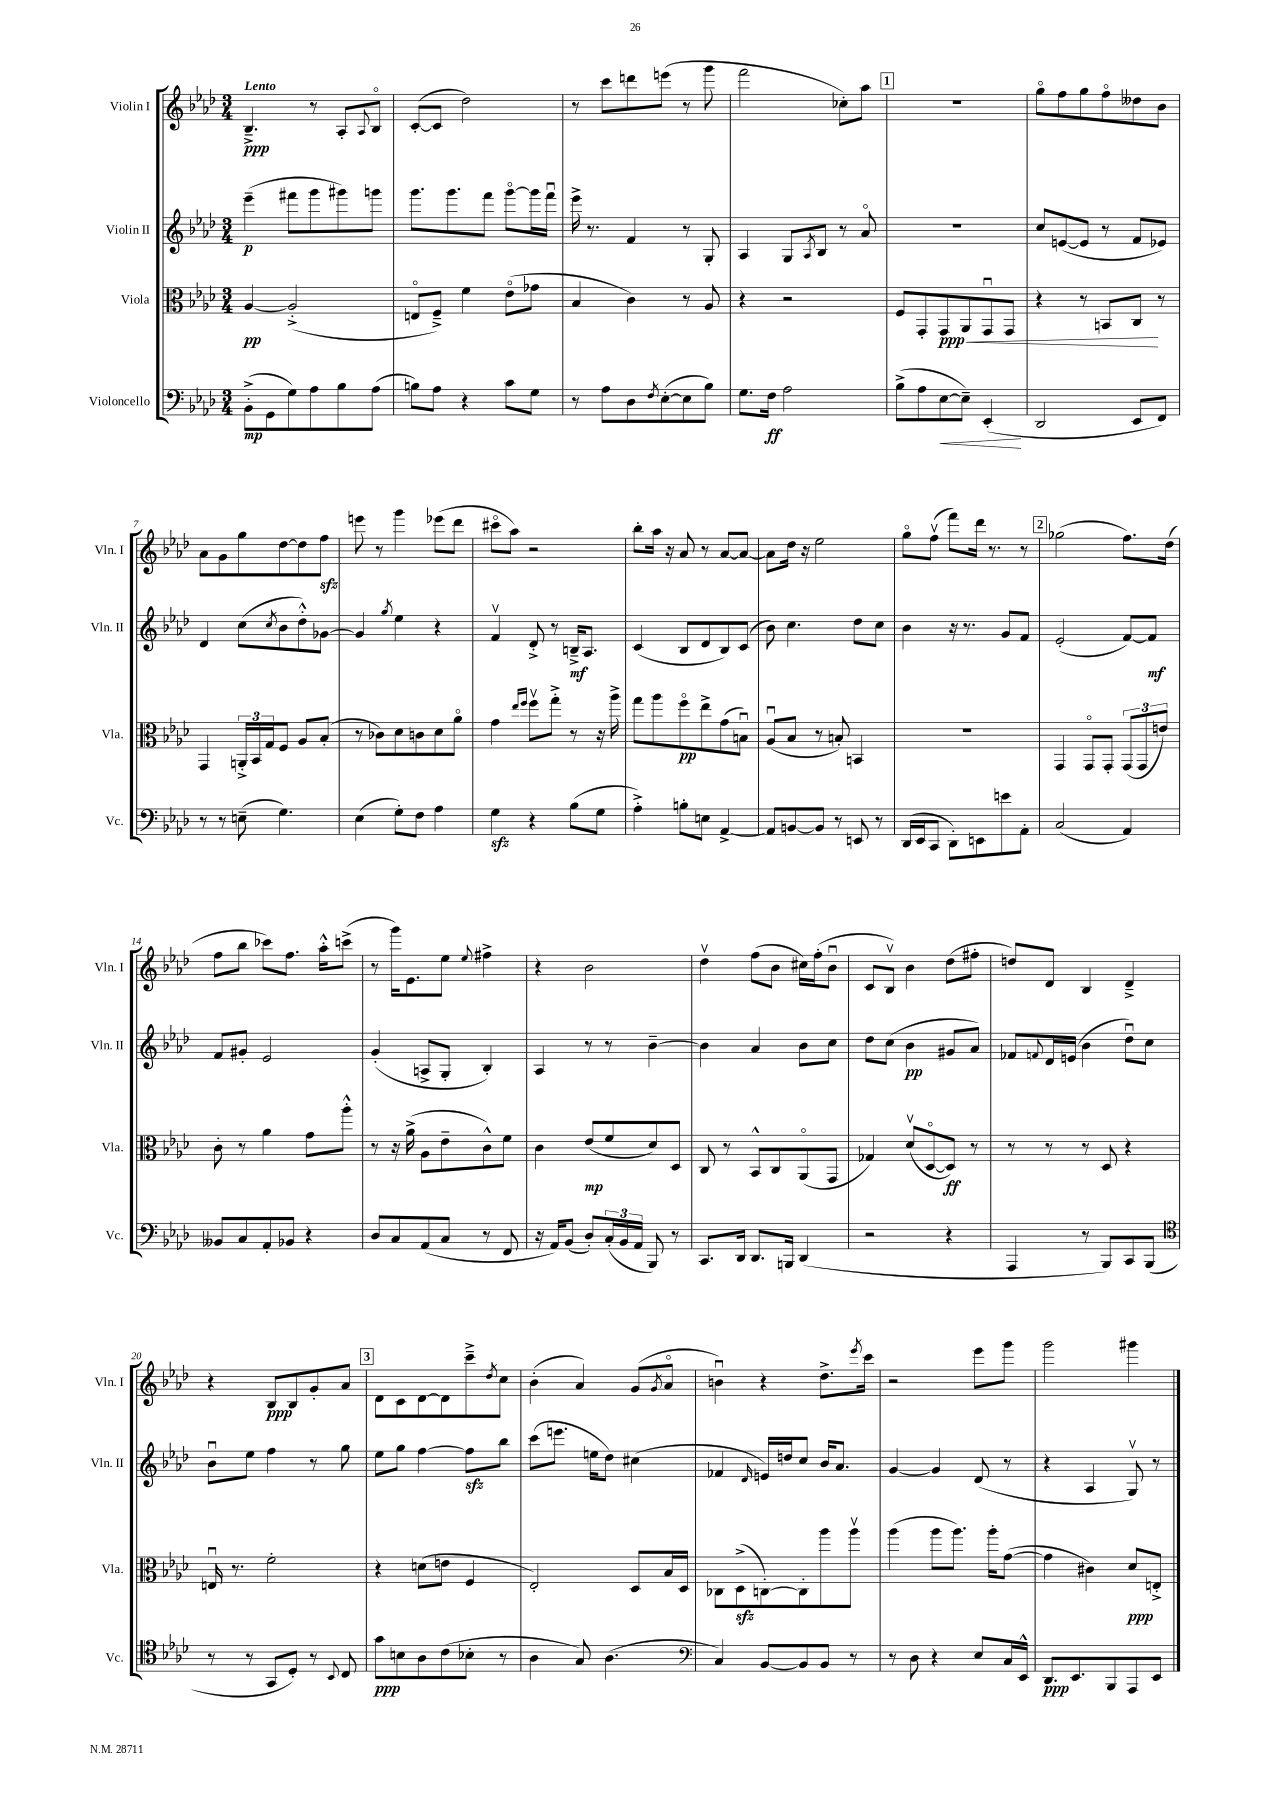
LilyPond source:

<<
\new StaffGroup <<
\new Staff = "s0" \with { instrumentName = "Violin I" shortInstrumentName = "Vln. I" } {
    \clef treble \key aes \major \numericTimeSignature \time 3/4 \tempo "Lento"
    bes4.--->\ppp r8 aes8-. \appoggiatura { aes8 } bes8\flageolet |
    c'8~-.( c'8 des''2) |
    r8 c'''8 d'''8 e'''8( r8 g'''8 |
    f'''2 ces''8-.) aes''8 |
    \mark \markup { \box "1" } R2. |
    g''8\flageolet f''8 g''8 f''8\flageolet deses''8 bes'8 |
    aes'8 g'8 g''8 des''8~ des''8 f''8\sfz |
    e'''8 r8 g'''4 ees'''8( des'''8 |
    cis'''8\flageolet aes''8) r2 |
    bes''8-. aes''16 r16 aes'8 r8 aes'8~ aes'8~ |
    aes'8 des''16 r16 ees''2 |
    g''8\flageolet f''8\upbow( f'''8) des'''16 r8. r8 |
    \mark \markup { \box "2" } ges''2( f''8.) des''16( |
    f''8 bes''8 ces'''8) f''8. aes''16-.-^ c'''8->( |
    r8 g'''16) ees'8. ees''8 \appoggiatura { ees''8 } fis''4-> |
    r4 bes'2 |
    des''4\upbow f''8( bes'8 cis''16) f''16-.( bes'8\downbow |
    c'8 bes8\upbow) bes'4 des''8( fis''8-. |
    d''8) des'8 bes4 des'4---> |
    r4 bes8\ppp bes8 g'8-. aes'8 |
    \mark \markup { \box "3" } des'8 c'8 des'8~ des'8 c'''8---> \acciaccatura { des''8 } c''8 |
    bes'4-.( aes'4) g'8( \acciaccatura { g'8 } aes'8\flageolet |
    b'4\downbow) r4 des''8.-> \acciaccatura { ees'''8 } c'''16 |
    r2 ees'''8 g'''8 |
    g'''2 gis'''4 \bar "|." |
}
\new Staff = "s1" \with { instrumentName = "Violin II" shortInstrumentName = "Vln. II" } {
    \clef treble \key aes \major \numericTimeSignature \time 3/4
    ees'''4--\p( fis'''8 g'''8 gis'''8) g'''8 |
    g'''8. g'''8. f'''8 g'''8~\flageolet g'''16 f'''16\downbow |
    ees'''16-> r8. f'4 r8 g8-. |
    aes4 g8 \acciaccatura { aes8 } bes8 r8 aes'8\flageolet |
    \mark \markup { \box "1" } R2. |
    c''8 e'8~( e'8 r8 f'8 ees'8) |
    des'4 c''8( \acciaccatura { c''8 } bes'8 des''8-.-^) ges'8~ |
    ges'4 \acciaccatura { g''8 } ees''4 r4 |
    f'4\upbow des'8-.-> r8 b16--->\mf aes8. |
    c'4( bes8 des'8 bes8) c'8( |
    bes'8) c''4. des''8 c''8 |
    bes'4 r16 r8. g'8 f'8 |
    \mark \markup { \box "2" } ees'2-.( f'8~) f'8\mf |
    f'8 gis'8-. ees'2 |
    g'4-.( a8-> g8-. bes4-.) |
    aes4 r8 r8 bes'4~-- |
    bes'4 aes'4 bes'8 c''8 |
    des''8 c''8( bes'4\pp gis'8 aes'8) |
    fes'8 \appoggiatura { f'8 } des'16 e'16( bes'4 des''8\downbow) c''8 |
    bes'8\downbow ees''8 f''4 r8 g''8 |
    \mark \markup { \box "3" } ees''8 g''8 f''4~ f''8\sfz bes''8 |
    c'''8( e'''8. e''16 des''8) cis''4( |
    fes'4 \grace { des'16 } e'16) d''16 c''8 bes'16 aes'8. |
    g'4~ g'4 des'8( r8 |
    r4 aes4 g8\upbow) r8 \bar "|." |
}
\new Staff = "s2" \with { instrumentName = "Viola" shortInstrumentName = "Vla." } {
    \clef alto \key aes \major \numericTimeSignature \time 3/4
    aes4~\pp aes2-.->( |
    e8\flageolet f8--->) f'4 ees'8\flageolet( ges'8 |
    bes4 c'4) r8 aes8 |
    r4 r2 |
    \mark \markup { \box "1" } f8 g,8-. g,8\ppp\< aes,8 g,8\downbow g,8 |
    r4 r8 b,8 c8\! r8 |
    g,4 \tuplet 3/2 { a,16-.-> bes,16 g16 } f8 aes8 bes8-.( |
    r8 ces'8) des'8 c'8 des'8 aes'8\flageolet |
    g'4 \grace { ees''16 f''16 } f''8\upbow g''8-.-> r8 r16 aes''16-> |
    g''8 aes''8 f''8\flageolet\pp ees''8-> g'8( b8\downbow) |
    aes8\downbow( bes8 r8 b8-.) b,4 |
    R2. |
    \mark \markup { \box "2" } g,4 g,8\flageolet g,8-. \tuplet 3/2 { g,8( g,8 e'8) } |
    c'8-. r8 aes'4 g'8 aes''8-.-^ |
    r8 r16 aes'16->( aes8 ees'8-- c'8-^) f'8 |
    c'4 ees'8\mp( f'8 des'8) des8 |
    c8 r8 bes,8-^ c8 aes,8\flageolet( g,8 |
    ges4) des'8\upbow( des8~\flageolet des8\ff) r8 |
    r8 r8 r8 des8 r4 |
    e16\downbow r8. f'2-. |
    \mark \markup { \box "3" } r4 d'8( e'8 f4 |
    ees2-.) des8 bes16 des16 |
    ces8 des8->\sfz( c8~-.) c8-. aes''8 aes''8\upbow |
    aes''4( aes''8 aes''8.) aes''16-. g'8~( |
    g'4 cis'4) des'8\ppp e8-.-> \bar "|." |
}
\new Staff = "s3" \with { instrumentName = "Violoncello" shortInstrumentName = "Vc." } {
    \clef bass \key aes \major \numericTimeSignature \time 3/4
    bes,8-.->\mp( g,8 g8) aes8 bes8 aes8( |
    b8) aes8 r4 c'8 g8 |
    r8 aes8 des8 \acciaccatura { f8 } ees8~-.( ees8 bes8) |
    g8. f16\ff aes2 |
    \mark \markup { \box "1" } bes8->( aes8 ees8~\< ees8--) ees,4-.\!( |
    des,2 ees,8 f,8) |
    r8 r8 e8--( g4.) |
    ees4( g8-.) f8 aes4 |
    g4\sfz r4 bes8( g8 |
    aes4-.->) b8-. e8 aes,4~-> |
    aes,8 b,8~ b,8 r8 e,8 r8 |
    des,16( ees,16 c,8 des,8-.) e,8 e'8 aes,8-. |
    \mark \markup { \box "2" } c2( aes,4) |
    beses,8 c8 aes,8-. bes,8 r4 |
    des8 c8 aes,8( c8 r8 f,8 |
    r16 aes,16) bes,8( des8-.) \tuplet 3/2 { c16-.( bes,16 aes,16 } bes,,8) r8 |
    c,8. des,16 des,8. b,,16 des,4( |
    r2 r4 |
    aes,,4 r8 bes,,8) c,8 bes,,8( |
    \clef tenor r8 r8 g,8 des8-.) r8 \appoggiatura { bes,8 } c8 |
    \mark \markup { \box "3" } g'8\ppp b8 aes8 c'8( bes8-. r8 |
    aes4 g8) aes4.( |
    \clef bass c4) bes,8~ bes,8 bes,8 r8 |
    r8 des8 r4 ees8 c16 ees,16-^ |
    des,8.\ppp ees,8. bes,,8 aes,,8 ees,8 \bar "|." |
}
>>
>>
